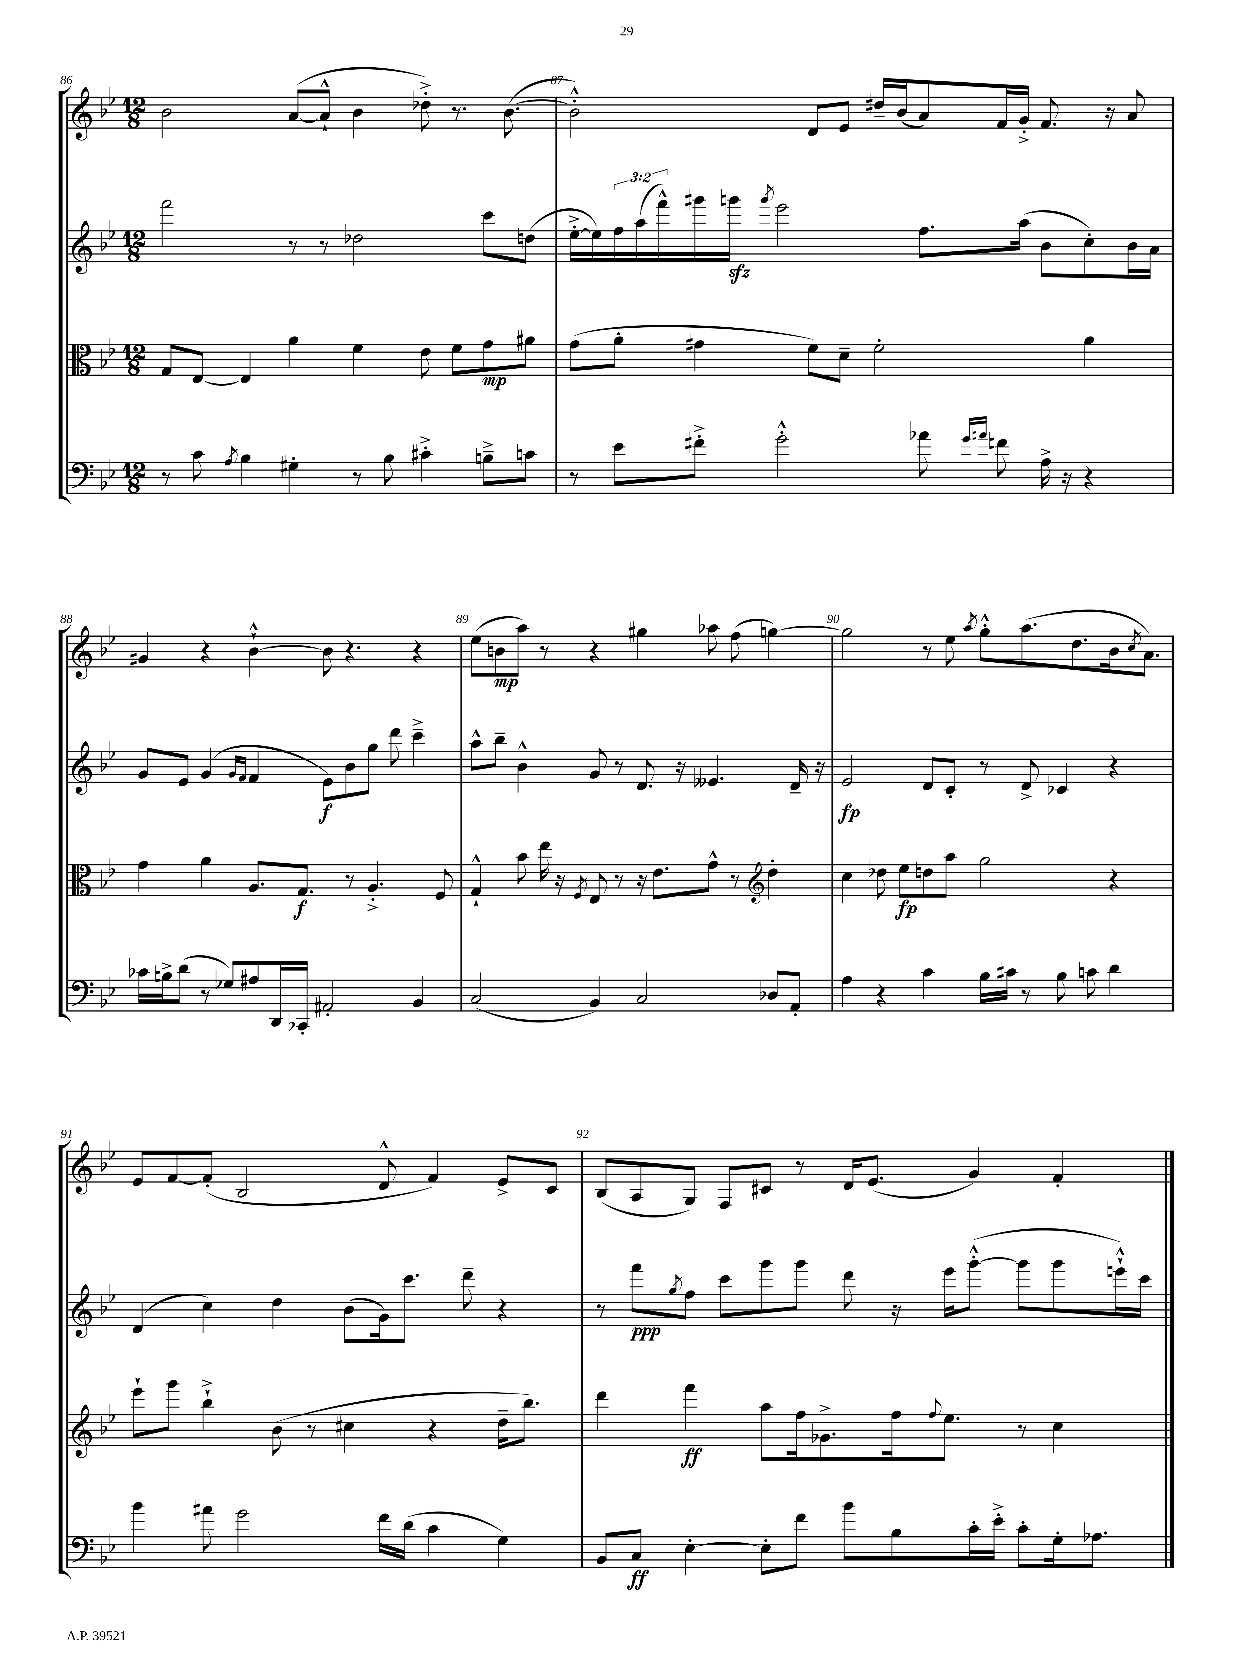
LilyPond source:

<<
\new StaffGroup <<
\new Staff = "s0" {
    \clef treble \key bes \major \numericTimeSignature \time 12/8
    bes'2 a'8~( a'8-!-^ bes'4 des''8-.->) r8. bes'8.~( |
    bes'2-.-^) d'8 ees'8 dis''16-- bes'16( a'8) f'16 g'16-.-> f'8. r16 a'8 |
    gis'4 r4 bes'4~-!-^ bes'8 r4. r4 |
    ees''8( b'8\mp a''8) r8 r4 gis''4 aes''8 f''8( g''4~) |
    g''2 r8 ees''8 \acciaccatura { a''8 } g''8-.-^ a''8.( d''8. bes'16 \acciaccatura { c''8 } a'8.) |
    ees'8 f'8~ f'8-.( bes2 d'8-^ f'4) ees'8-> c'8 |
    bes8( a8 g8) f8 cis'8 r8 d'16 ees'8.( g'4) f'4-. \bar "|." |
}
\new Staff = "s1" {
    \clef treble \key bes \major \numericTimeSignature \time 12/8 \override Staff.TupletNumber.text = #tuplet-number::calc-fraction-text
    f'''2 r8 r8 des''2 c'''8 d''8( |
    ees''16~-.-> ees''16) \tuplet 3/2 { f''16 a''16( f'''16-^) } gis'''16 g'''16\sfz \acciaccatura { g'''8 } ees'''2 f''8. a''16( bes'8 c''8-.) bes'16 a'16 |
    g'8 ees'8 g'4( \grace { g'16 f'16 } f'4 ees'8\f) bes'8 g''8 d'''8 c'''4---> |
    a''8-^ bes''8-- bes'4-^ g'8 r8 d'8. r16 eeses'4. d'16-- r16 |
    ees'2\fp d'8 c'8-. r8 d'8-> ces'4 r4 |
    d'4( c''4) d''4 bes'8( g'16) c'''8. d'''8-- r4 |
    r8 f'''8\ppp \acciaccatura { g''8 } f''8 c'''8 g'''8 g'''8 d'''8 r16 ees'''16 g'''8~-.-^( g'''8 g'''8 e'''16-!-^) c'''16 \bar "|." |
}
\new Staff = "s2" {
    \clef alto \key bes \major \numericTimeSignature \time 12/8
    g8 ees8~ ees4 a'4 f'4 ees'8 f'8 g'8\mp ais'8 |
    g'8( a'8-. gis'4 f'8) d'8-- f'2-. a'4 |
    g'4 a'4 a8. g8.\f r8 a4.-.-> f8 |
    g4-!-^ bes'8 ees''16 r16 \acciaccatura { f8 } ees8 r8 r16 ees'8. g'8-^ r8 \clef treble d''4-. |
    c''4 des''8 ees''8\fp d''8 a''8 g''2 r4 |
    ees'''8-! g'''8 bes''4-!-> bes'8( r8 cis''4 r4 d''16-- bes''8.) |
    d'''4 f'''4\ff a''8 f''16 ges'8.-> f''16 \appoggiatura { f''8 } ees''8. r8 c''4 \bar "|." |
}
\new Staff = "s3" {
    \clef bass \key bes \major \numericTimeSignature \time 12/8
    r8 c'8 \acciaccatura { a8 } bes4 gis4-. r8 bes8 cis'4-.-> b8---> c'8 |
    r8 ees'8 fis'8-.-> g'2-.-^ aes'8 \grace { g'16 a'16 } f'8 a16-> r16 r4 |
    ces'16 b16-> d'8( r8 ges8) ais8 d,16 ces,16-. ais,2-. bes,4 |
    c2( bes,4) c2 des8 a,8-. |
    a4 r4 c'4 bes16 cis'16 r8 bes8 c'8 d'4 |
    bes'4 ais'8 g'2 f'16 d'16( c'4 g4) |
    bes,8 c8\ff ees4~-. ees8-. f'8 bes'8 bes8 c'16-. ees'16-.-> c'8-. g16-. aes8. \bar "|." |
}
>>
>>
\layout { \context { \Score currentBarNumber = #86 \override BarNumber.break-visibility = ##(#f #t #t) barNumberVisibility = #all-bar-numbers-visible } }
